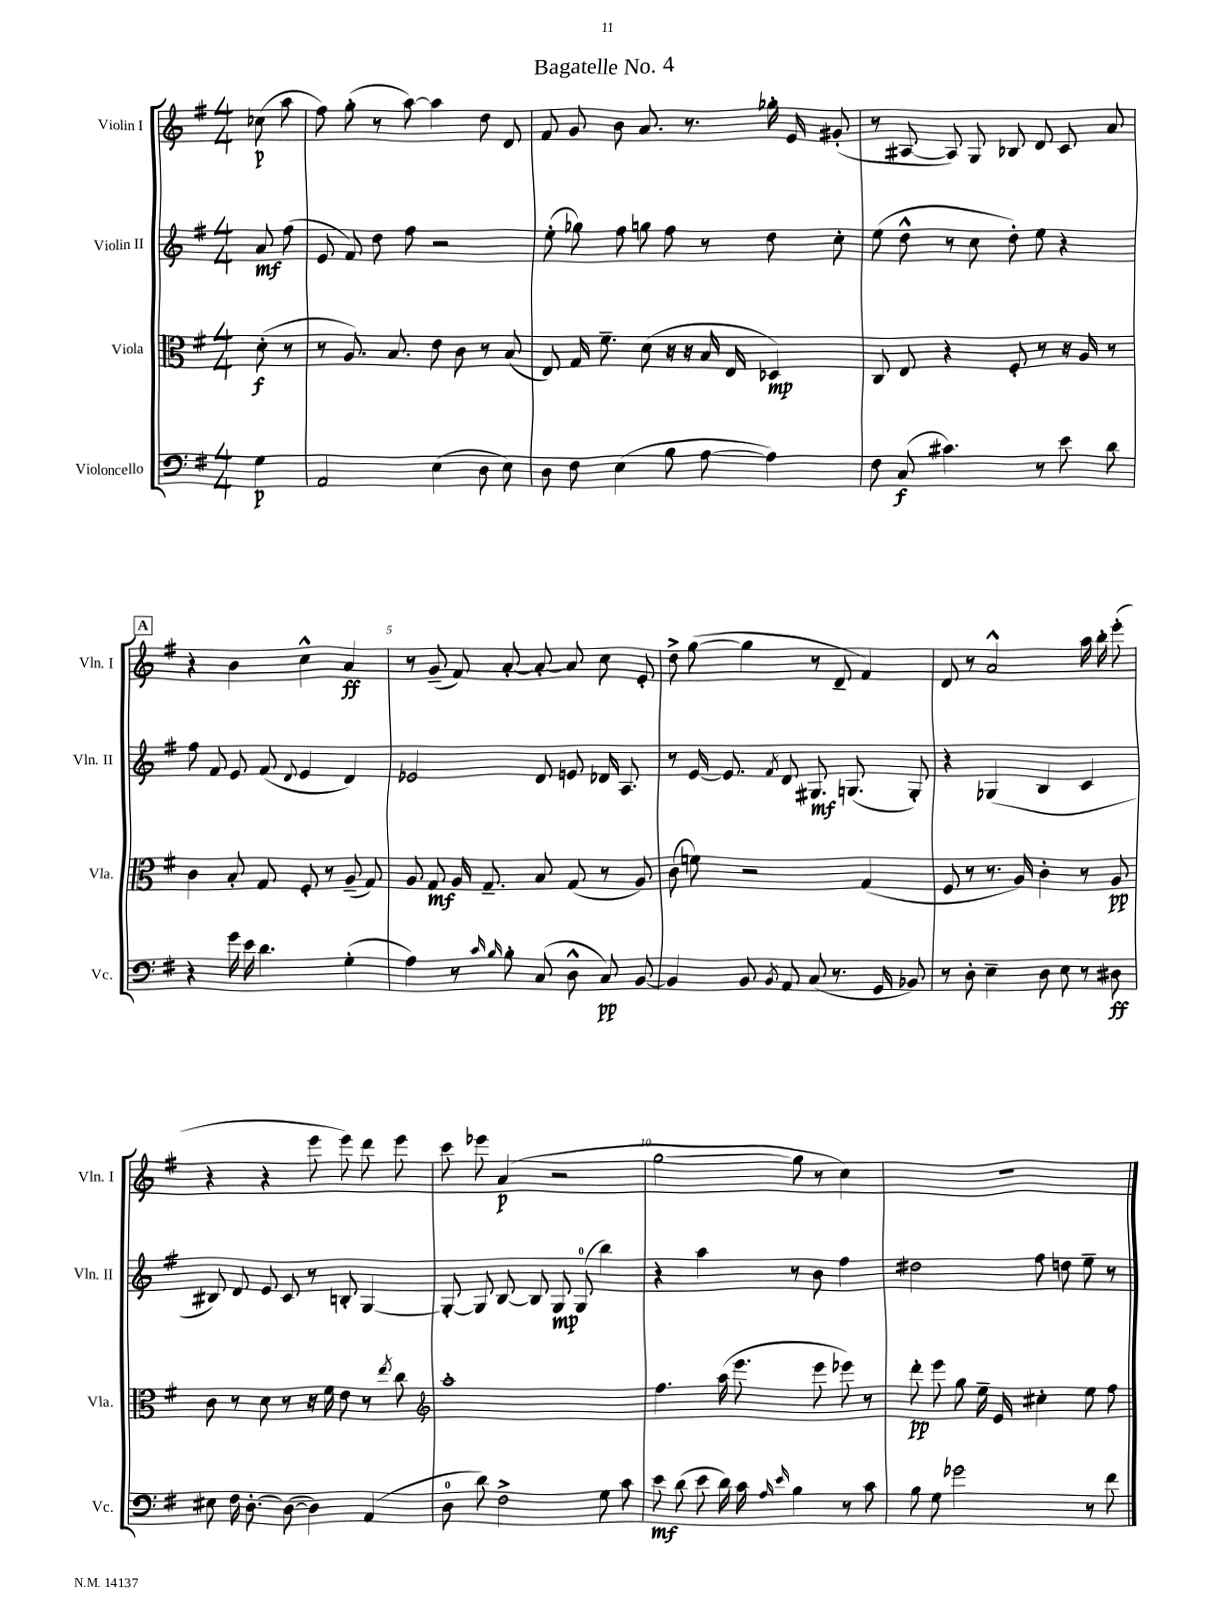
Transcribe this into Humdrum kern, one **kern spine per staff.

**kern	**dynam	**kern	**dynam	**kern	**dynam	**kern	**dynam
*part4	*part4	*part3	*part3	*part2	*part2	*part1	*part1
*staff4	*staff4	*staff3	*staff3	*staff2	*staff2	*staff1	*staff1
*I"Violoncello	*	*I"Viola	*	*I"Violin II	*	*I"Violin I	*
*I'Vc.	*	*I'Vla.	*	*I'Vln. II	*	*I'Vln. I	*
*clefF4	*	*clefC3	*	*clefG2	*	*clefG2	*
*k[f#]	*	*k[f#]	*	*k[f#]	*	*k[f#]	*
*M4/4	*	*M4/4	*	*M4/4	*	*M4/4	*
=	=	=	=	=	=	=	=
4G\	p	(8d'\	f	8a/	mf	(8cc-X\	p
.	.	8r	.	(8ff#\	.	8aa\	.
=1	=1	=1	=1	=1	=1	=1	=1
2AA/	.	8r	.	8e/	.	8ff#\)	.
.	.	8.A/)	.	8f#/)	.	(8gg'\	.
.	.	.	.	8dd\	.	8r	.
.	.	8.B/	.	.	.	.	.
.	.	.	.	8ff#\	.	[8aa\)	.
(4E\	.	8e\	.	2r	.	4aa\]	.
.	.	8c\	.	.	.	.	.
8D\	.	8r	.	.	.	8dd\	.
8E\)	.	(8B/	.	.	.	8d/	.
=2	=2	=2	=2	=2	=2	=2	=2
8D\	.	8E/)	.	(8ee'\	.	8f#/	.
8F#\	.	16G/	.	8gg-X\)	.	8g/	.
.	.	8.f#~\	.	.	.	.	.
(4E\	.	.	.	8ff#\	.	8b\	.
.	.	(8d\	.	8ggn\	.	8.a/	.
8B\	.	16r	.	8ff#\	.	.	.
.	.	16r	.	.	.	8.r	.
[8A\	.	16B/	.	8r	.	.	.
.	.	16E/	.	.	.	.	.
4A\])	.	4D-X/)	mp	8dd\	.	16gg-X'\	.
.	.	.	.	.	.	16e/	.
.	.	.	.	8cc'\	.	(8g#X'/	.
=3	=3	=3	=3	=3	=3	=3	=3
8F#\	.	8C/	.	(8ee\	.	8r	.
(8C/	f	8E/	.	8dd^^\	.	[8A#X/	.
4.c#X\)	.	4r	.	8r	.	8A#/])	.
.	.	.	.	8cc\	.	8G/	.
.	.	8F#'/	.	8dd'\)	.	8B-X/	.
8r	.	8r	.	8ee\	.	8d/	.
8e\	.	16r	.	4r	.	8c/	.
.	.	16A/	.	.	.	.	.
8d\	.	8r	.	.	.	8a/	.
!!LO:LB:g=z
!!LO:REH:place=s1:t=A
=4	=4	=4	=4	=4	=4	=4	=4
4r	.	4c\	.	8ff#\	.	4r	.
.	.	.	.	8f#/	.	.	.
16g\	.	8B'/	.	8e/	.	4b\	.
16e\	.	.	.	.	.	.	.
4.d\	.	8G/	.	(8f#/	.	.	.
.	.	.	.	8qqd/	.	.	.
.	.	8F#'/	.	4e/	.	4cc^^\	.
.	.	8r	.	.	.	.	.
(4G'\	.	(8A~/	.	4d/)	.	4a/	ff
.	.	8G/)	.	.	.	.	.
=5	=5	=5	=5	=5	=5	=5	=5
4A\)	.	8A/	.	2e-X/	.	8r	.
.	.	8G/	mf	.	.	(8g~/	.
8r	.	16A/	.	.	.	8f#/)	.
.	.	8.G~/	.	.	.	.	.
16qqc/	.	.	.	.	.	.	.
16qqB/	.	.	.	.	.	.	.
8B'\	.	.	.	.	.	[8a'/	.
(8C/	.	8B/	.	8d/	.	8a'/_	.
8D^^\	.	(8G/	.	8en/	.	8a/]	.
8C/)	pp	8r	.	16d-X/	.	8cc\	.
.	.	.	.	8.A/	.	.	.
[8BB/	.	8A/)	.	.	.	8e'/	.
=6	=6	=6	=6	=6	=6	=6	=6
4BB/]	.	(8c\	.	8r	.	8dd^\	.
.	.	8fn\)	.	[16e/	.	([8gg\	.
.	.	.	.	8.e/]	.	.	.
8BB/	.	2r	.	.	.	4gg\]	.
8qBB/	.	.	.	8qf#/	.	.	.
8AA/	.	.	.	8d/	.	.	.
(8C/	.	.	.	8.G#X/	mf	8r	.
8.r	.	.	.	.	.	8d~/	.
.	.	.	.	(8.Gn/	.	.	.
.	.	(4G/	.	.	.	4f#/)	.
16GG/	.	.	.	.	.	.	.
8BB-X/)	.	.	.	8G'/)	.	.	.
=7	=7	=7	=7	=7	=7	=7	=7
8r	.	8F#/	.	4r	.	8d/	.
8D'\	.	8r	.	.	.	8r	.
4E~\	.	8.r	.	(4G-X/	.	2a^^/	.
.	.	16A/)	.	.	.	.	.
8D\	.	4c'\	.	4B/	.	.	.
8E\	.	.	.	.	.	.	.
8r	.	8r	.	4c/	.	16aa\	.
.	.	.	.	.	.	16bb'\	.
8D#X\	ff	8A/	pp	.	.	(8eee'\	.
!!LO:LB:g=z
=8	=8	=8	=8	=8	=8	=8	=8
8E#X\	.	8c\	.	8B#X/)	.	4r	.
16F#\	.	8r	.	8d/	.	.	.
[8.D'\	.	.	.	.	.	.	.
.	.	8d\	.	8e/	.	4r	.
(8D\_	.	8r	.	8c/	.	.	.
4D\])	.	16r	.	8r	.	8eee\	.
.	.	16f#\	.	.	.	.	.
.	.	8e\	.	8Bn'/	.	8eee\)	.
(4AA/	.	8r	.	[4G/	.	8ddd\	.
.	.	8qee/	.	.	.	.	.
.	.	8cc\	.	.	.	8eee\	.
=9	=9	=9	=9	=9	=9	=9	=9
*	*	*clefG2	*	*	*	*	*
8D\	.	1aa'	.	8G'/_	.	8ccc\	.
8d\)	.	.	.	8G/]	.	8eee-X\	.
2F#^\	.	.	.	[8B/	.	(4a/	p
.	.	.	.	8B/]	.	.	.
.	.	.	.	8G/	mp	2r	.
.	.	.	.	(8G/	.	.	.
8G\	.	.	.	4bb\)	.	.	.
8c\	.	.	.	.	.	.	.
=10	=10	=10	=10	=10	=10	=10	=10
8e\	mf	4.ff#\	.	4r	.	[2gg\	.
(8d\	.	.	.	.	.	.	.
8e\	.	.	.	4aa\	.	.	.
16d\)	.	(16aa\	.	.	.	.	.
16c\	.	8.eee\	.	.	.	.	.
16qqA/	.	.	.	.	.	.	.
16qqe/	.	.	.	.	.	.	.
4B\	.	.	.	8r	.	8gg\]	.
.	.	8eee\	.	8b\	.	8r	.
8r	.	8eee-X\)	.	4ff#\	.	4cc\)	.
8c\	.	8r	.	.	.	.	.
=11	=11	=11	=11	=11	=11	=11	=11
8B\	.	8ddd'\	pp	2dd#X\	.	1r	.
8G\	.	8eee\	.	.	.	.	.
2g-X\	.	8gg\	.	.	.	.	.
.	.	16ee~\	.	.	.	.	.
.	.	16e/	.	.	.	.	.
.	.	4cc#X'\	.	8ff#\	.	.	.
.	.	.	.	8ddn\	.	.	.
8r	.	8ee\	.	8ee~\	.	.	.
8f#\	.	8ff#\	.	8r	.	.	.
==	==	==	==	==	==	==	==
*-	*-	*-	*-	*-	*-	*-	*-
